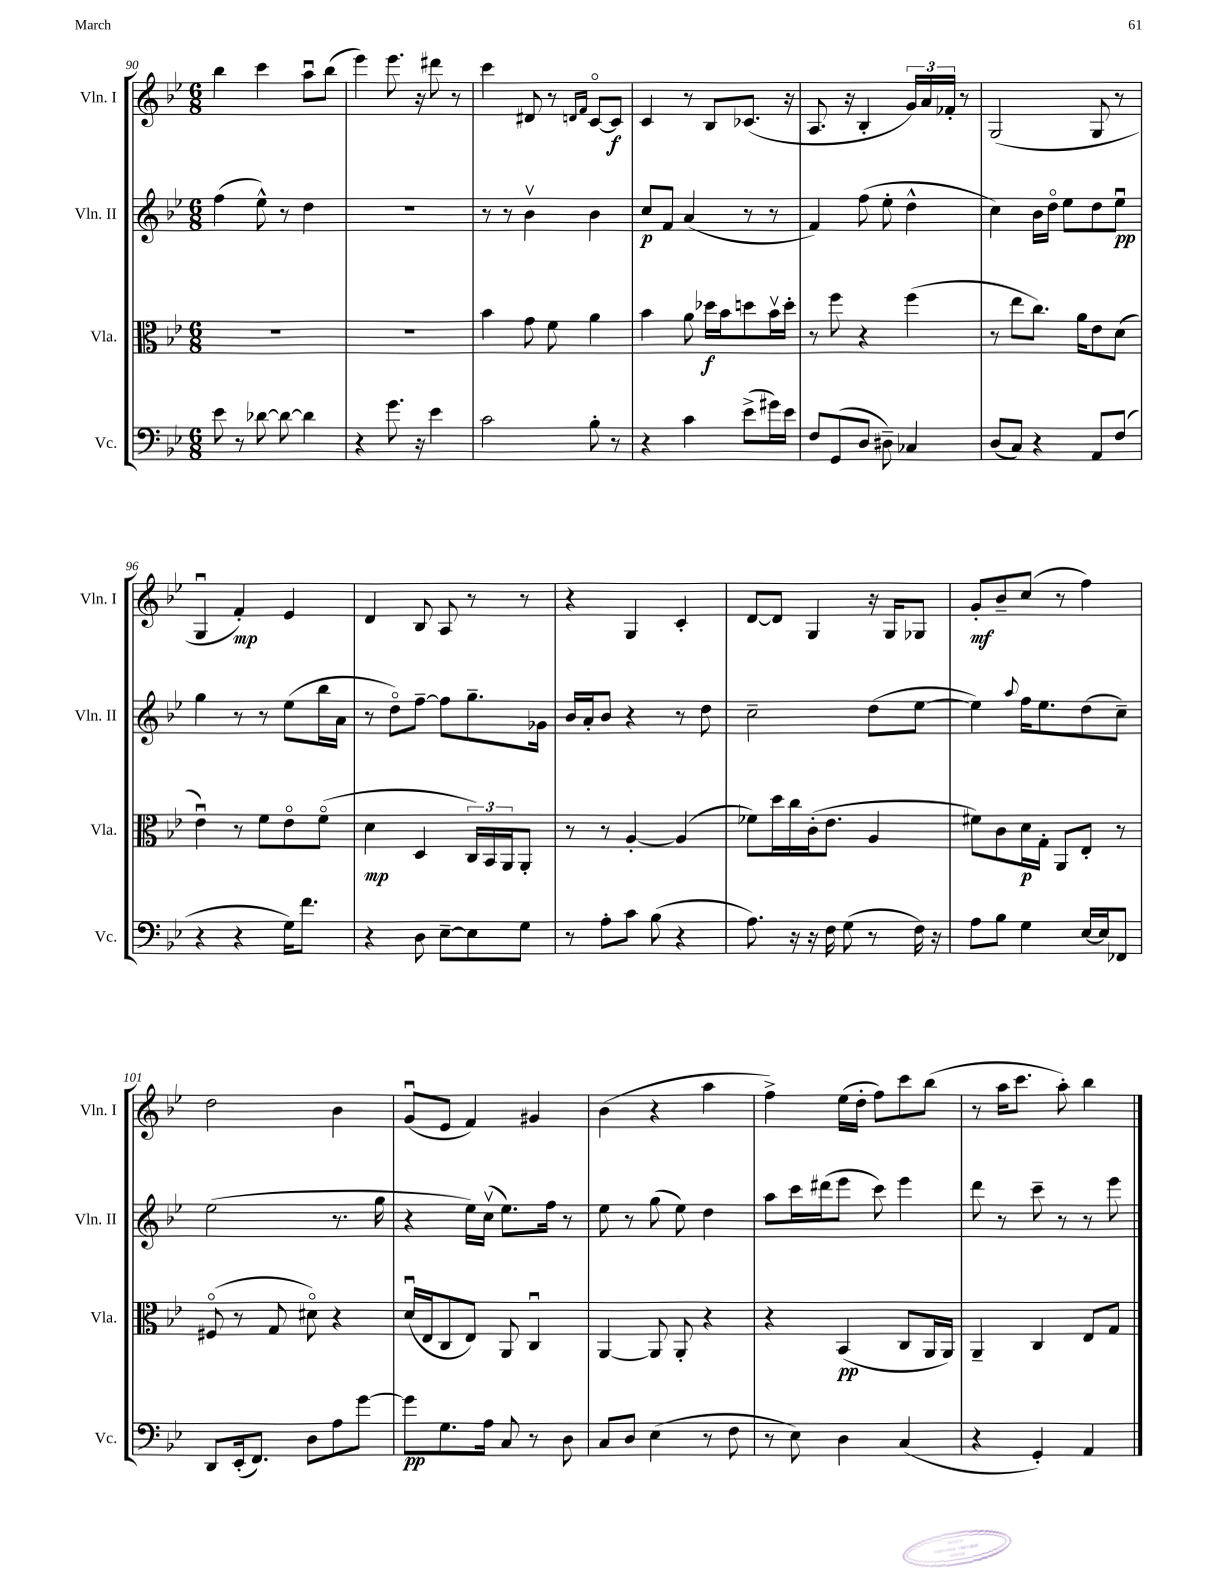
<<
\new StaffGroup <<
\new Staff = "s0" \with { instrumentName = "Vln. I" shortInstrumentName = "Vln. I" } {
    \clef treble \key bes \major \numericTimeSignature \time 6/8
    bes''4 c'''4 a''8\downbow bes''8( |
    ees'''4) ees'''8. r16 dis'''8 r8 |
    c'''4 dis'8 r8 \grace { d'16 f'16 } c'8~\flageolet c'8\f |
    c'4 r8 bes8 ces'8.( r16 |
    a8. r16 bes4-. \tuplet 3/2 { g'16) a'16 fes'16-. } r8 |
    g2( g8 r8 |
    g4\downbow f'4-.\mp) ees'4 |
    d'4 bes8 a8 r8 r8 |
    r4 g4 c'4-. |
    d'8~ d'8 g4 r16 g16 ges8 |
    g'8-.\mf bes'8-- c''8( r8 f''4) |
    d''2 bes'4 |
    g'8\downbow( ees'8 f'4) gis'4 |
    bes'4( r4 a''4 |
    f''4->) ees''16( d''16-. f''8) c'''8 bes''8( |
    r8 a''16 c'''8. a''8-.) bes''4 \bar "|." |
}
\new Staff = "s1" \with { instrumentName = "Vln. II" shortInstrumentName = "Vln. II" } {
    \clef treble \key bes \major \numericTimeSignature \time 6/8
    f''4( ees''8-^) r8 d''4 |
    R2. |
    r8 r8 bes'4\upbow bes'4 |
    c''8\p f'8 a'4( r8 r8 |
    f'4) f''8( ees''8-. d''4-^ |
    c''4) bes'16 d''16\flageolet ees''8 d''8 ees''8\downbow\pp |
    g''4 r8 r8 ees''8( bes''16 a'16 |
    r8 d''8\flageolet) f''8~-- f''8 g''8.-- ges'16 |
    bes'16 a'16-. bes'8 r4 r8 d''8 |
    c''2-- d''8( ees''8~ |
    ees''4) \appoggiatura { a''8 } f''16 ees''8. d''8( c''8--) |
    ees''2( r8. g''16 |
    r4 ees''16) c''16\upbow( ees''8.) f''16 r8 |
    ees''8 r8 g''8( ees''8) d''4 |
    a''8 c'''16 dis'''16( ees'''8 c'''8) ees'''4 |
    d'''8 r8 c'''8-- r8 r8 ees'''8 \bar "|." |
}
\new Staff = "s2" \with { instrumentName = "Vla." shortInstrumentName = "Vla." } {
    \clef alto \key bes \major \numericTimeSignature \time 6/8
    R2. |
    R2. |
    bes'4 g'8 f'8 a'4 |
    bes'4 a'8 des''16\f bes'16 d''8 bes'16\upbow d''16-. |
    r8 f''8 r4 f''4( |
    r8 ees''8 c''8.) a'16 ees'8 d'8( |
    ees'4\downbow) r8 f'8 ees'8\flageolet f'8\flageolet( |
    d'4\mp d4 \tuplet 3/2 { c16) bes,16 a,16 } a,8-. |
    r8 r8 a4~-. a4( |
    fes'8) d''16 c''16 c'16-.( ees'8. a4 |
    fis'8) c'8 d'16\p g16-. a,8 ees8-. r8 |
    fis8\flageolet( r8 g8 dis'8\flageolet) r4 |
    d'16\downbow( ees16 c8 ees8) a,8 c4\downbow |
    a,4~ a,8 a,8-. r4 |
    r4 bes,4\pp( c8 a,16 a,16) |
    a,4-- c4 ees8 g8 \bar "|." |
}
\new Staff = "s3" \with { instrumentName = "Vc." shortInstrumentName = "Vc." } {
    \clef bass \key bes \major \numericTimeSignature \time 6/8
    ees'8 r8 des'8~ des'8~ des'4 |
    r4 g'8. r16 ees'4 |
    c'2 bes8-. r8 |
    r4 c'4 ees'8->( gis'16) ees'16 |
    f8 g,8( d8 dis8--) ces4 |
    d8( c8) r4 a,8 f8( |
    r4 r4 g16) f'8. |
    r4 d8 ees8~-- ees8 g8 |
    r8 a8-. c'8 bes8( r4 |
    a8.) r16 r16 f16 g8( r8 f16) r16 |
    a8 bes8 g4 ees16~ ees16 fes,8 |
    d,8 ees,16-.( f,8.) d8 a8 g'8~ |
    g'8\pp g8. a16 c8 r8 d8 |
    c8 d8 ees4( r8 f8 |
    r8 ees8) d4 c4( |
    r4 g,4-.) a,4 \bar "|." |
}
>>
>>
\layout { \context { \Score currentBarNumber = #90 } }
